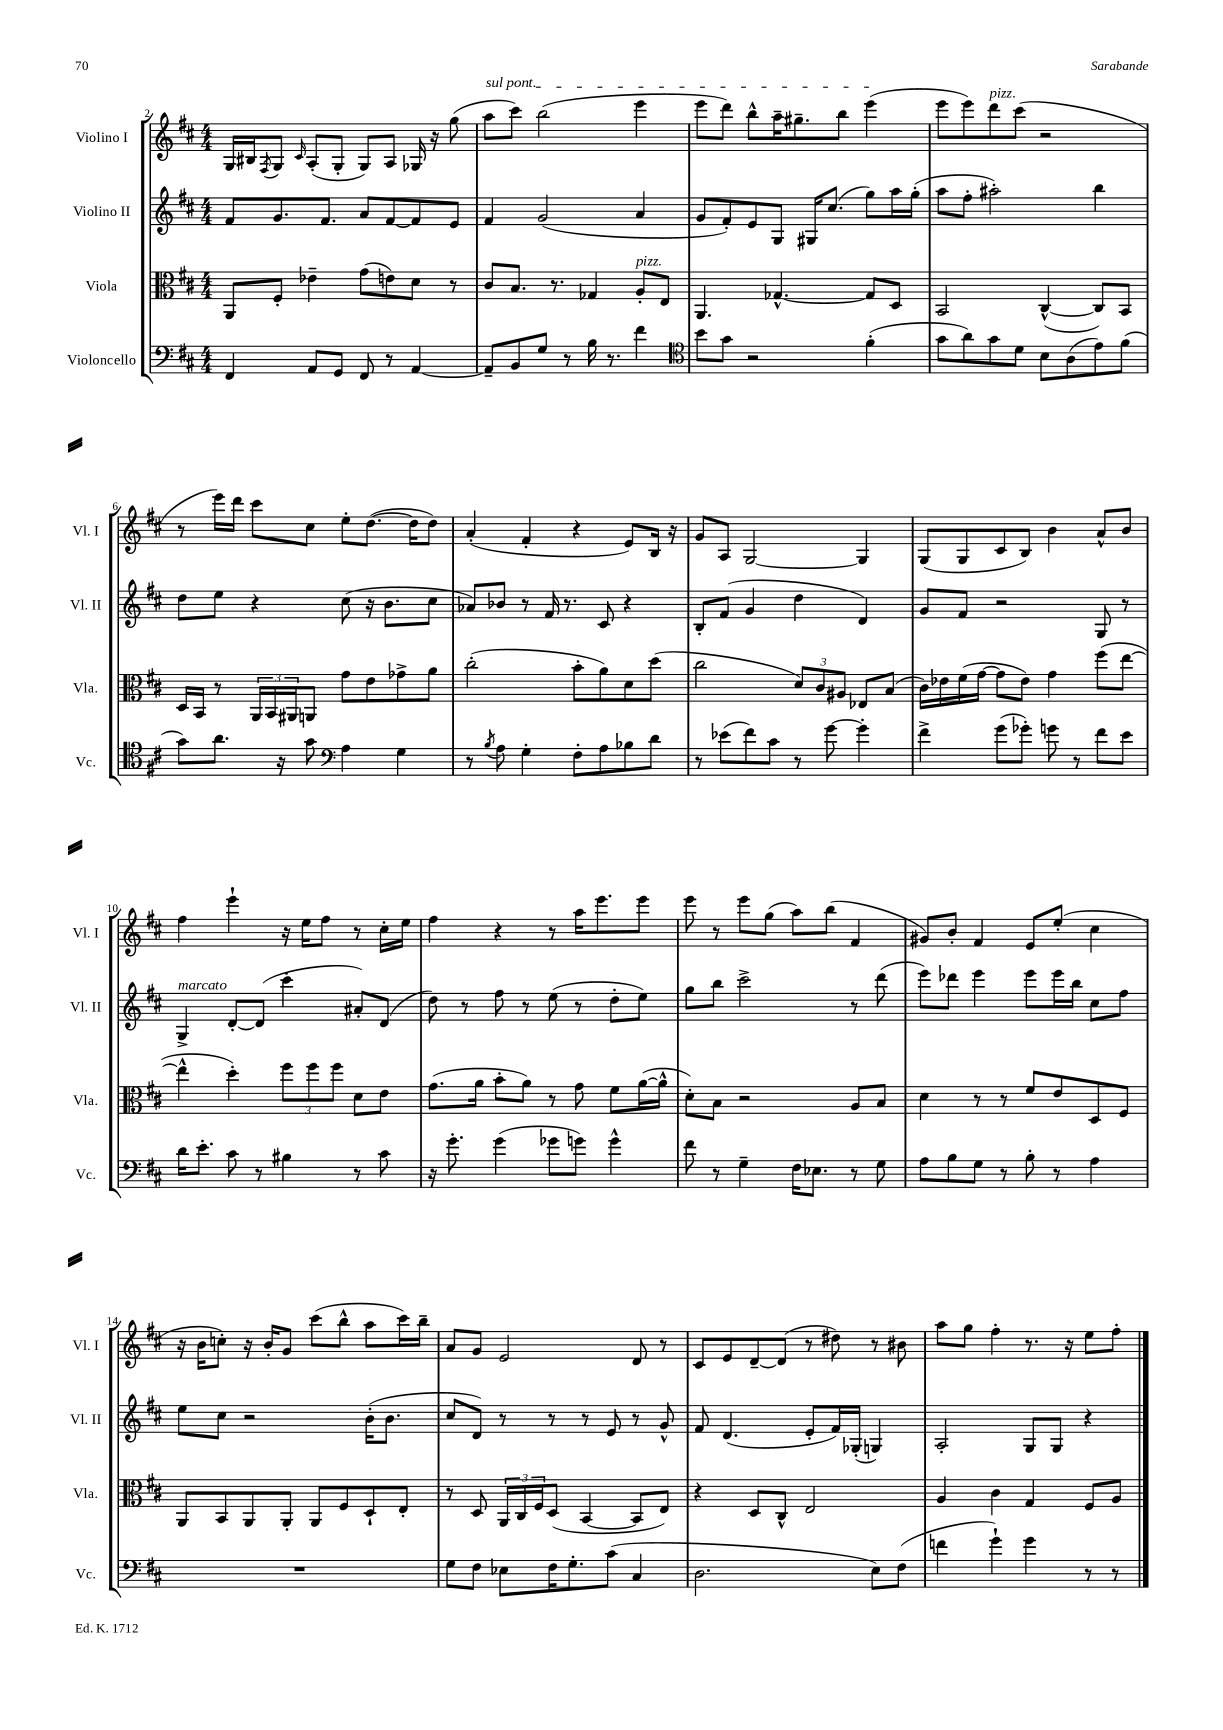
<<
\new StaffGroup <<
\new Staff = "s0" \with { instrumentName = "Violino I" shortInstrumentName = "Vl. I" } {
    \clef treble \key d \major \numericTimeSignature \time 4/4
    g16 bis16 \acciaccatura { fis8 } g8 \grace { cis'16 } a8-.( g8-. g8) a8 ges16 r16 g''8( |
    \once \override TextSpanner.bound-details.left.text = \markup { \italic "sul pont." } a''8\startTextSpan cis'''8) b''2( e'''4 |
    e'''8 d'''8) b''8-^ a''16-- gis''8.-- b''8 e'''4\stopTextSpan( |
    e'''8 e'''8) d'''8^\markup { \italic "pizz." } cis'''8( r2 |
    r8 e'''16) d'''16 cis'''8 cis''8 e''8-. d''8.~( d''16 d''8) |
    a'4-.( fis'4-. r4 e'8) b16 r16 |
    g'8 a8 g2~ g4 |
    g8( g8 cis'8 b8) b'4 a'8-^ b'8 |
    fis''4 e'''4-! r16 e''16 fis''8 r8 cis''16-. e''16 |
    fis''4 r4 r8 a''16 e'''8. e'''8 |
    e'''8 r8 e'''8 g''8( a''8) b''8( fis'4 |
    gis'8) b'8-. fis'4 e'8 e''8-.( cis''4 |
    r16 b'16 c''8-.) r16 b'16-. g'8 cis'''8( b''8-^ a''8 cis'''16) b''16-- |
    a'8 g'8 e'2 d'8 r8 |
    cis'8 e'8 d'8~-- d'8( r8 dis''8) r8 bis'8 |
    a''8 g''8 fis''4-. r8. r16 e''8 fis''8-. \bar "|." |
}
\new Staff = "s1" \with { instrumentName = "Violino II" shortInstrumentName = "Vl. II" } {
    \clef treble \key d \major \numericTimeSignature \time 4/4
    fis'8 g'8. fis'8. a'8 fis'8~ fis'8 e'8 |
    fis'4 g'2( a'4 |
    g'8 fis'8-.) e'8 g8 gis16 cis''8.( g''8) a''16 g''16-.( |
    a''8 fis''8-. ais''2-.) b''4 |
    d''8 e''8 r4 cis''8( r16 b'8. cis''8 |
    aes'8) bes'8 r8 fis'16 r8. cis'8 r4 |
    b8-. fis'8( g'4 d''4 d'4) |
    g'8 fis'8 r2 g8 r8 |
    g4->^\markup { \italic "marcato" } d'8~-. d'8( cis'''4-. ais'8-.) d'8( |
    d''8) r8 fis''8 r8 e''8( r8 d''8-. e''8) |
    g''8 b''8 cis'''2-> r8 d'''8( |
    e'''8) des'''8 e'''4 e'''8 e'''16 b''16 cis''8 fis''8 |
    e''8 cis''8 r2 b'16-.( b'8. |
    cis''8 d'8) r8 r8 r8 e'8 r8 g'8-^ |
    fis'8 d'4.( e'8-. fis'16) ges16-.( g4) |
    a2-. g8 g8 r4 \bar "|." |
}
\new Staff = "s2" \with { instrumentName = "Viola" shortInstrumentName = "Vla." } {
    \clef alto \key d \major \numericTimeSignature \time 4/4
    a,8 fis8-. ees'4-- g'8( e'8) d'8 r8 |
    cis'8 b8. r8. ges4 a8-.^\markup { \italic "pizz." } e8 |
    a,4. ges4.~-^ ges8 d8 |
    b,2 cis4~-^( cis8) b,8 |
    d16 b,16 r8 \tuplet 3/2 { a,16 b,16 ais,16 } a,8 g'8 e'8 ges'8-> a'8 |
    cis''2-.( b'8-. a'8) d'8 d''8( |
    cis''2 \tuplet 3/2 { d'8) cis'8 ais8 } ees8 b8( |
    cis'16) ees'16 fis'16( g'16~ g'8 ees'8) g'4 fis''8( e''8~ |
    e''4-^ d''4-.) \tuplet 3/2 { fis''8 fis''8 fis''8 } d'8 e'8 |
    g'8.( a'16 b'8-. a'8) r8 g'8 fis'8 a'16~( a'16-^ |
    d'8-.) b8 r2 a8 b8 |
    d'4 r8 r8 fis'8 e'8 d8 fis8 |
    a,8 b,8 a,8 a,8-. a,8 fis8 d8-! e8-. |
    r8 d8 \tuplet 3/2 { a,16 cis16 fis16 } d8( b,4~ b,8 e8) |
    r4 d8 cis8-^ e2 |
    a4 cis'4 g4 fis8 a8 \bar "|." |
}
\new Staff = "s3" \with { instrumentName = "Violoncello" shortInstrumentName = "Vc." } {
    \clef bass \key d \major \numericTimeSignature \time 4/4
    fis,4 a,8 g,8 fis,8 r8 a,4~ |
    a,8-- b,8 g8 r8 b16 r8. fis'4 |
    \clef tenor b'8 g'8 r2 fis'4-.( |
    g'8 a'8) g'8 d'8 b8 a8( e'8) fis'8( |
    g'8) a'8. r16 g'8 \clef bass a4 g4 |
    r8 \acciaccatura { b8 } a8 g4-. fis8-. a8 bes8 d'8 |
    r8 ees'8( fis'8) cis'8 r8 g'8~ g'4-. |
    fis'4-> g'8( ges'8-.) g'8 r8 fis'8 e'8 |
    d'16 e'8.-. cis'8 r8 bis4 r8 cis'8 |
    r16 g'8.-. g'4( ges'8 g'8) g'4-^ |
    fis'8 r8 g4-- fis16 ees8. r8 g8 |
    a8 b8 g8 r8 b8-. r8 a4 |
    R1 |
    g8 fis8 ees8 fis16 g8.-. cis'8( cis4 |
    d2. e8) fis8( |
    f'4 g'4-!) g'4 r8 r8 \bar "|." |
}
>>
>>
\layout { \context { \Score currentBarNumber = #2 } }
